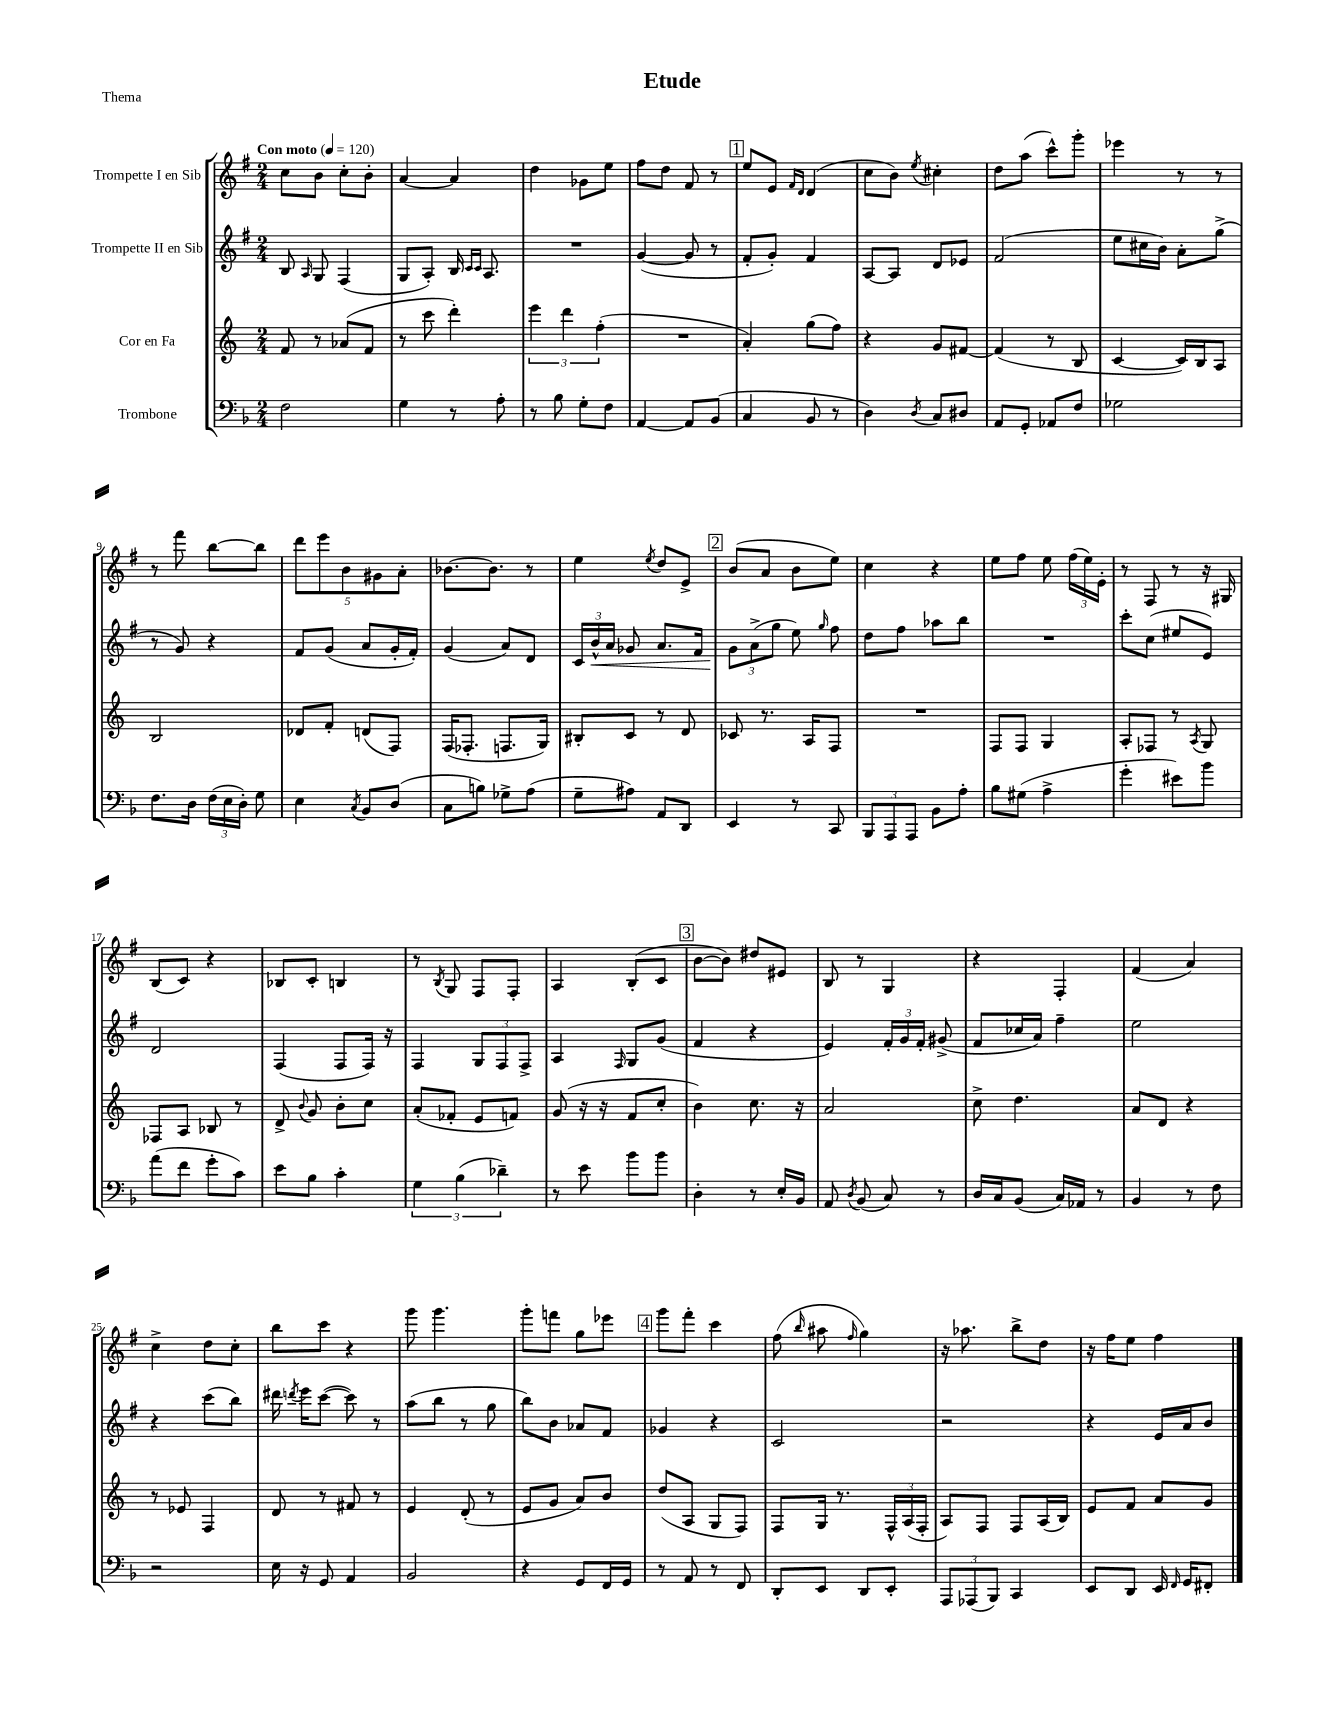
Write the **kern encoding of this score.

**kern	**kern	**kern	**dynam	**kern
*part4	*part3	*part2	*part2	*part1
*staff4	*staff3	*staff2	*staff2	*staff1
*I"Trombone	*I"Cor en Fa	*I"Trompette II en Sib	*	*I"Trompette I en Sib
*clefF4	*clefG2	*clefG2	*	*clefG2
*k[b-]	*k[]	*k[f#]	*	*k[f#]
*M2/4	*M2/4	*M2/4	*	*M2/4
*MM120	*MM120	*MM120	*	*MM120
=1	=1	=1	=1	=1
!	!	!	!	!LO:TX:a:B:t=Con moto
2F\	8f/	8B/	.	8cc\L
.	.	16qqA/	.	.
.	8r	8G/	.	8b\J
.	(8a-X/L	(4F#/	.	8cc'\L
.	8f/J	.	.	8b'\J
=2	=2	=2	=2	=2
4G\	8r	8G/L	.	[4a/
.	8ccc\	8A'/J)	.	.
8r	4ddd'\)	16B/	.	4a/]
.	.	16qqc/LL	.	.
.	.	16qqc/JJ	.	.
.	.	8.A/	.	.
8A'\	.	.	.	.
=3	=3	=3	=3	=3
8r	6eee\	2r	.	4dd\
8B-\	.	.	.	.
.	6ddd\	.	.	.
8G'\L	.	.	.	8g-X\L
.	(6ff'\	.	.	.
8F\J	.	.	.	8ee\J
=4	=4	=4	=4	=4
[4AA/	2r	([4g/	.	8ff#\L
.	.	.	.	8dd\J
8AA/L]	.	8g/]	.	8f#/
(8BB-/J	.	8r	.	8r
!!LO:REH:place=s1:t=1
=5	=5	=5	=5	=5
4C/	4a'/)	8f#'/L	.	8ee/L
.	.	8g'/J)	.	8e/J
.	.	.	.	16qqf#/LL
.	.	.	.	16qqd/JJ
8BB-/	(8gg\L	4f#/	.	(4d/
8r	8ff\J)	.	.	.
=6	=6	=6	=6	=6
4D\)	4r	[8A/L	.	8cc\L
.	.	8A/J]	.	8b\J)
8qD/	.	.	.	8qee/
8C/L	8g/L	8d/L	.	4cc#X'\
8D#X/J	[8f#X/J	8e-X/J	.	.
=7	=7	=7	=7	=7
8AA/L	(4f#/]	(2f#/	.	8dd\L
8GG'/J	.	.	.	(8aa\J
8AA-X/L	8r	.	.	8ccc^^\L)
8F/J	8B/	.	.	8ggg'\J
=8	=8	=8	=8	=8
2G-X\	[4c/	8ee\L	.	4eee-X\
.	.	16cc#X\L	.	.
.	.	16b\JJ)	.	.
.	16c/LL])	8a'\L	.	8r
.	16B/J	.	.	.
.	8A/J	(8gg^\J	.	8r
!!LO:LB:g=z
=9	=9	=9	=9	=9
8.F\L	2B/	8r	.	8r
.	.	8g/)	.	8fff#\
16D\Jk	.	.	.	.
(24F\LL	.	4r	.	[8bb\L
24E\	.	.	.	.
24D'\JJ)	.	.	.	.
8G\	.	.	.	8bb\J]
=10	=10	=10	=10	=10
4E\	8d-X/L	8f#/L	.	10ddd\L
.	.	.	.	10eee\
.	8f'/J	(8g/J	.	.
.	.	.	.	10b\
8qC/	.	.	.	.
8BB-/L	(8dn/L	8a/L	.	.
.	.	.	.	10g#X\
(8D/J	8F/J)	16g'/L	.	.
.	.	.	.	10a'\J
.	.	16f#'/JJ)	.	.
=11	=11	=11	=11	=11
8C\L	(16F/KL	(4g/	.	[8.b-X\L
.	8.F-X'/J	.	.	.
8Bn\J)	.	.	.	.
.	.	.	.	8.b-\J]
8G-X^\L	8.Fn/L	8a/L)	.	.
(8A\J	.	8d/J	.	8r
.	16G/Jk)	.	.	.
=12	=12	=12	=12	=12
8G~\L	8B#X'/L	24c/LL	.	4ee\
!	!	!	!LO:HP:b	!
.	.	24b^^/	<	.
.	.	24a/JJ	.	.
8A#X\J)	8c/J	8g-X/	.	.
.	.	.	.	8qee/
8AA/L	8r	8.a/L	.	8dd/L
8DD/J	8d/	.	.	8e^/J
.	.	16f#/Jk	.	.
!!LO:REH:place=s1:t=2
=13	=13	=13	=13	=13
4EE/	8c-X/	12g\L	.	(8b/L
.	.	(12a^\	[	.
.	8.r	.	.	8a/J
.	.	12gg\J	.	.
8r	.	8ee\)	.	8b\L
.	16A/KL	.	.	.
.	.	16qqgg/	.	.
8CC/	8F/J	8ff#\	.	8ee\J)
=14	=14	=14	=14	=14
12BBB-/L	2r	8dd\L	.	4cc\
12AAA/	.	.	.	.
.	.	8ff#\J	.	.
12AAA/J	.	.	.	.
8BB-\L	.	8aa-X\L	.	4r
8A'\J	.	8bb\J	.	.
=15	=15	=15	=15	=15
8B-\L	8F/L	2r	.	8ee\L
(8G#X\J	8F/J	.	.	8ff#\J
4A^\	4G/	.	.	8ee\
.	.	.	.	(24ff#\LL
.	.	.	.	24ee\)
.	.	.	.	24e'\JJ
=16	=16	=16	=16	=16
4g'\	8A'/L	8ccc'\L	.	8r
.	8F-X/J	(8cc\J	.	8F#/
8e#X\L)	8r	8ee#X/L	.	8r
.	8qA/	.	.	.
8b-\J	8G/	8e/J)	.	16r
.	.	.	.	16G#X/
!!LO:LB:g=z
=17	=17	=17	=17	=17
(8a\L	8F-X/L	2d/	.	(8B/L
8f\J	8A/J	.	.	8c/J)
8g'\L	8B-X/	.	.	4r
8c\J)	8r	.	.	.
=18	=18	=18	=18	=18
8e\L	8d^/	(4F#/	.	8B-X/L
.	8qqb/	.	.	.
8B-\J	8g/	.	.	8c'/J
4c'\	8b'\L	8F#/L	.	4Bn/
.	8cc\J	16F#/Jk)	.	.
.	.	16r	.	.
=19	=19	=19	=19	=19
6G\	(8a'/L	4F#/	.	8r
.	.	.	.	8qB/
.	8f-X'/J	.	.	8G/
(6B-\	.	.	.	.
.	8e/L	12G/L	.	8F#/L
6d-X~\)	.	12F#/	.	.
.	8fn/J)	.	.	8F#'/J
.	.	12F#^/J	.	.
=20	=20	=20	=20	=20
8r	(8g/	4A/	.	4A/
8e\	16r	.	.	.
.	16r	.	.	.
.	.	16qqF#/	.	.
8b-\L	8f/L	8G/L	.	(8B'/L
8b-\J	8cc'/J	(8g/J	.	8c/J
!!LO:REH:place=s1:t=3
=21	=21	=21	=21	=21
4D'\	4b\)	4f#/	.	[8b\L
.	.	.	.	8b\J])
8r	8.cc\	4r	.	8dd#X/L
16E'/LL	.	.	.	8e#X/J
16BB-/JJ	16r	.	.	.
=22	=22	=22	=22	=22
8AA/	2a/	4e/)	.	8B/
8qD/	.	.	.	.
(8BB-/	.	.	.	8r
8C/)	.	24f#'/LL	.	4G/
.	.	24g/	.	.
.	.	24f#'/JJ	.	.
8r	.	(8g#X^/	.	.
=23	=23	=23	=23	=23
16D/LL	8cc^\	8f#/L	.	4r
16C/J	.	.	.	.
(8BB-/J	4.dd\	16cc-X/L	.	.
.	.	16a/JJ)	.	.
16C/LL)	.	4ff#~\	.	4F#'/
16AA-X/JJ	.	.	.	.
8r	.	.	.	.
=24	=24	=24	=24	=24
4BB-/	8a/L	2ee\	.	(4f#/
.	8d/J	.	.	.
8r	4r	.	.	4a/)
8F\	.	.	.	.
!!LO:LB:g=z
=25	=25	=25	=25	=25
2r	8r	4r	.	4cc^\
.	8e-X/	.	.	.
.	4F/	(8ccc\L	.	8dd\L
.	.	8bb\J)	.	8cc'\J
=26	=26	=26	=26	=26
16E\	8d/	16ddd#X\	.	8bb\L
.	.	8qdddn/	.	.
16r	.	16eee\KL	.	.
8GG/	8r	([8ccc\J	.	8ccc\J
4AA/	8f#X/	8ccc\])	.	4r
.	8r	8r	.	.
=27	=27	=27	=27	=27
2BB-/	4e/	(8aa\L	.	8ggg\
.	.	8bb\J	.	4.ggg\
.	(8d'/	8r	.	.
.	8r	8gg\	.	.
=28	=28	=28	=28	=28
4r	8e/L	8bb\L)	.	8ggg'\L
.	8g/J	8b\J	.	8fffn\J
8GG/L	8a/L)	8a-X/L	.	8gg\L
16FF/L	8b/J	8f#/J	.	8eee-X\J
16GG/JJ	.	.	.	.
!!LO:REH:place=s1:t=4
=29	=29	=29	=29	=29
8r	(8dd/L	4g-X/	.	8ggg\L
8AA/	8A/J	.	.	8fff#'\J
8r	8G/L	4r	.	4ccc\
8FF/	8F/J)	.	.	.
=30	=30	=30	=30	=30
8DD'/L	8F/L	2c/	.	(8ff#\
.	.	.	.	16qqbb/
8EE/J	16G/Jk	.	.	8aa#X\
.	8.r	.	.	.
.	.	.	.	16qqff#/
8DD/L	.	.	.	4gg\)
8EE'/J	24F^^/LL	.	.	.
.	(24A/	.	.	.
.	24F'/JJ	.	.	.
=31	=31	=31	=31	=31
12AAA/L	8A/L)	2r	.	16r
.	.	.	.	8.aa-X\
(12AAA-X/	.	.	.	.
.	8F/J	.	.	.
12BBB-/J)	.	.	.	.
4CC/	8F/L	.	.	8bb^\L
.	(16A/L	.	.	8dd\J
.	16B/JJ)	.	.	.
=32	=32	=32	=32	=32
8EE/L	8e/L	4r	.	16r
.	.	.	.	16ff#\KL
8DD/J	8f/J	.	.	8ee\J
16EE/	8a/L	16e/LL	.	4ff#\
16qqFF/	.	.	.	.
16GG/KL	.	16a/J	.	.
8FF#X'/J	8g/J	8b/J	.	.
==	==	==	==	==
*-	*-	*-	*-	*-
